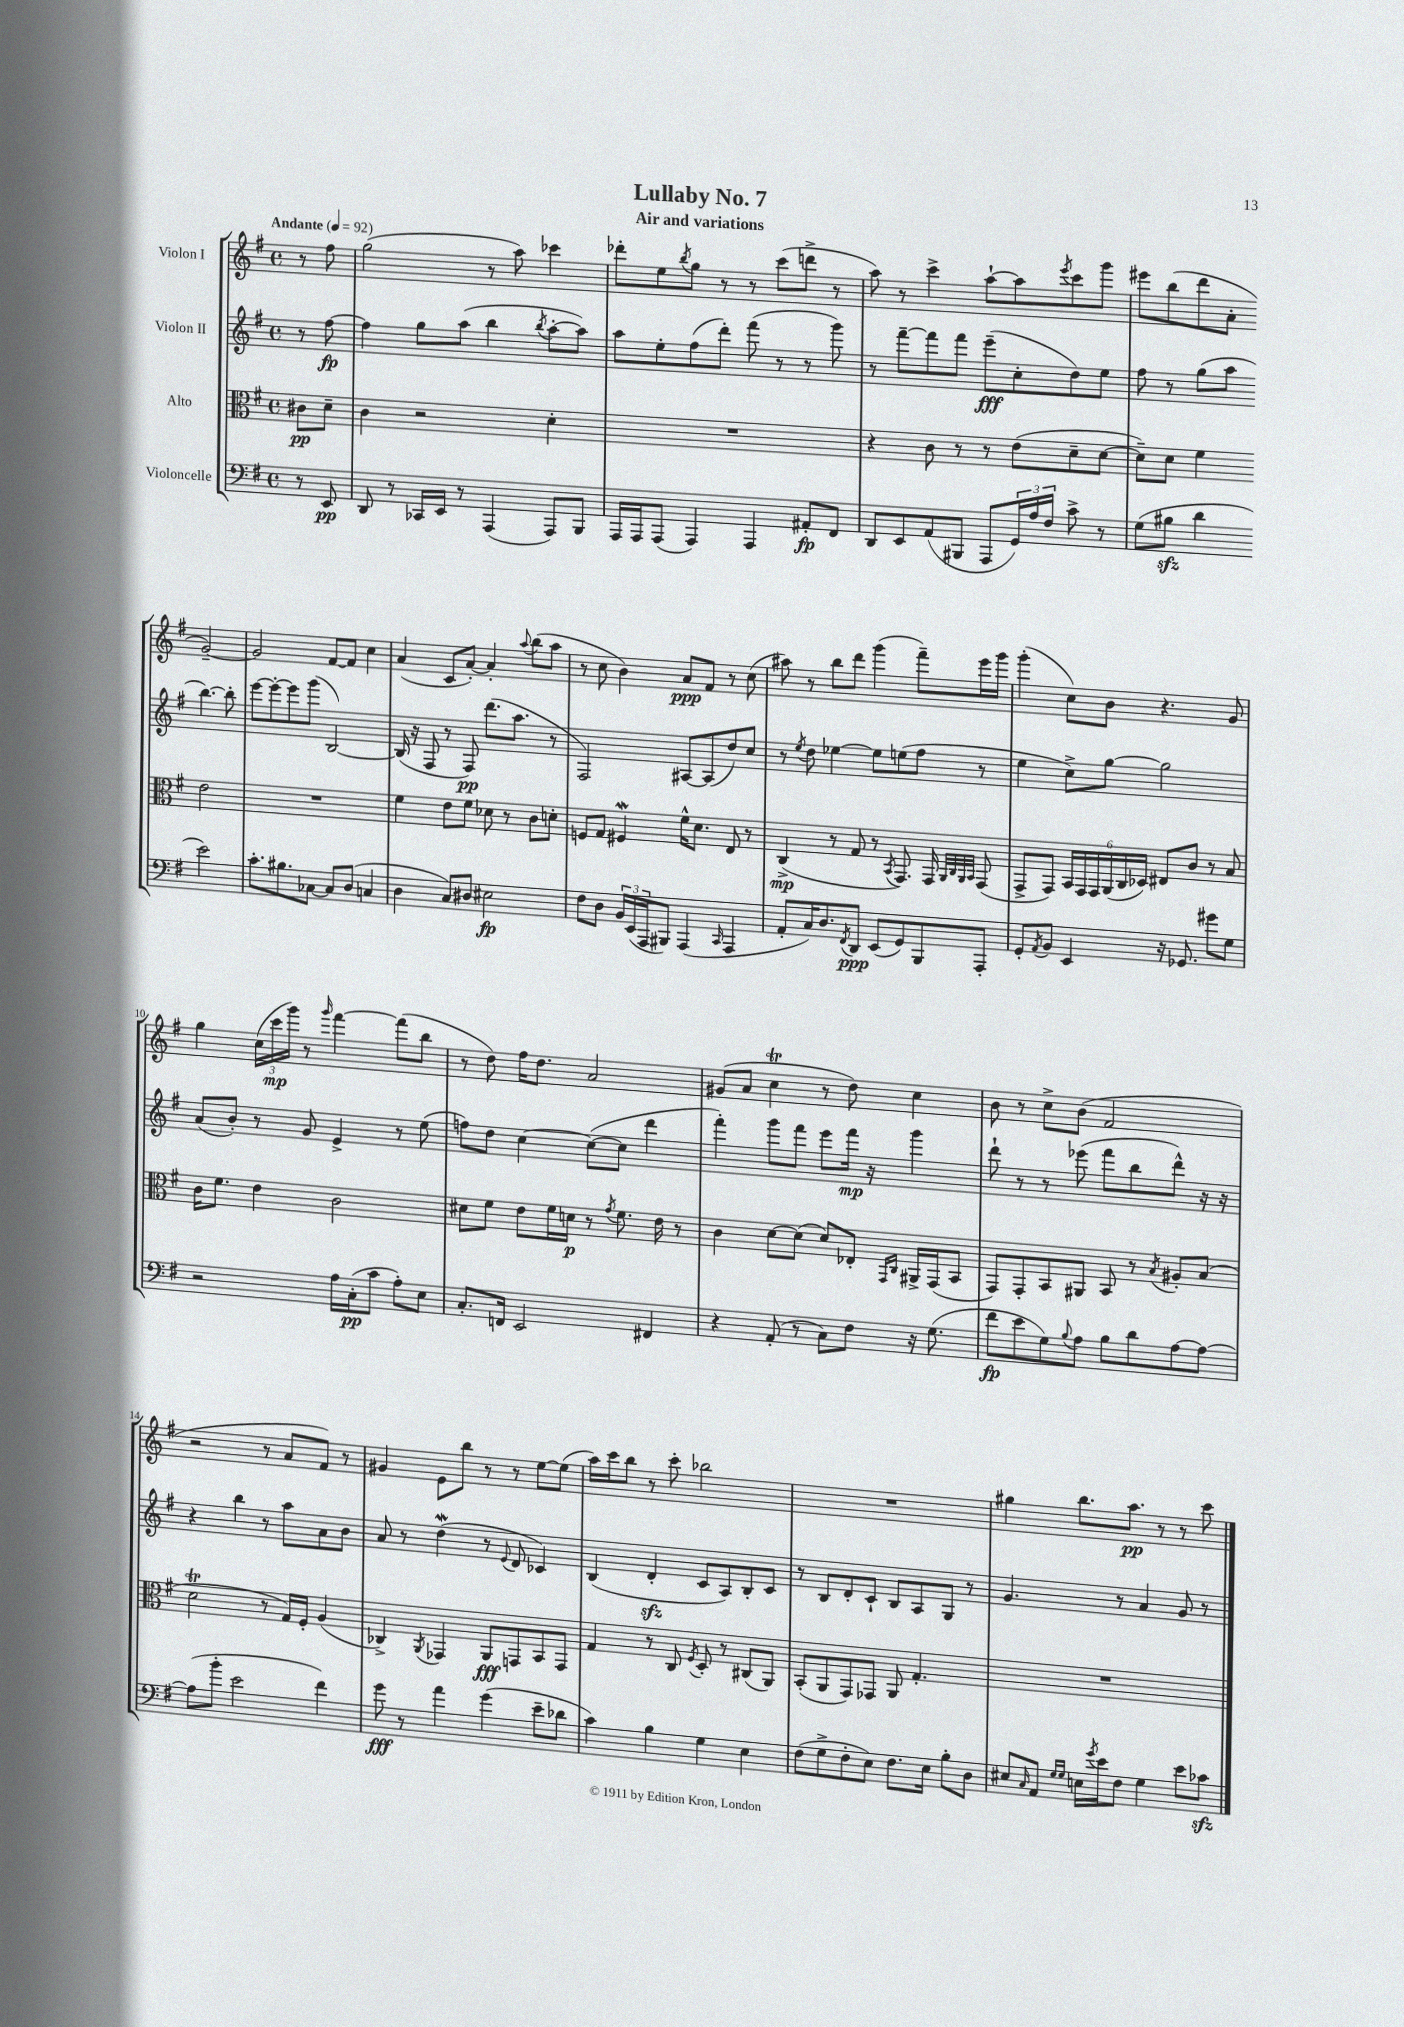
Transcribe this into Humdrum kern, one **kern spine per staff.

**kern	**kern	**kern	**kern
*staff4	*staff3	*staff2	*staff1
*clefF4	*clefC3	*clefG2	*clefG2
*k[f#]	*k[f#]	*k[f#]	*k[f#]
*M4/4	*M4/4	*M4/4	*M4/4
*met(c)	*met(c)	*met(c)	*met(c)
*MM92	*MM92	*MM92	*MM92
8r	8c#	8r	8r
8EE	8d~	[8ff#	8ff#
=	=	=	=
8DD	4c	4ff#]	(2gg
8r	.	.	.
16CC-	2r	8gg	.
16EE	.	.	.
8r	.	(8aa	.
(4AAA	.	4bb	8r
.	.	.	8aa)
.	.	8qbb	.
8AAA)	4d'	[8aa'	4ccc-
8BBB	.	8aa])	.
=	=	=	=
16AAA	1r	8aa	8ddd-'
16AAA	.	.	.
(8AAA	.	8ee'	8ee
.	.	.	8qbb
4AAA)	.	(8ff#	8gg
.	.	8ddd')	8r
4AAA	.	(8fff#	8r
.	.	8r	(8ccc
8AA#'	.	8r	8ddd^
8FF#	.	8ggg)	8r
=	=	=	=
8DD	4r	8r	8aa)
8EE	.	[8fff#~	8r
(8AA	8c	8fff#]	4ccc^
8BBB#	8r	8fff#	.
8AAA	8r	(8eee~	[8aa`
24GG)	(8e	8cc'	8aa]
24A	.	.	.
24F#	.	.	.
.	.	.	8qeee
8c^	8d~	8dd)	8ccc
8r	[8d	8ee	8ggg
=	=	=	=
(8G	8d~])	8ff#	8eee#
8B#	8d	8r	(8bb
4d	4f#	(8gg	8ddd
.	.	8aa	8a'
2e)	2e	[4.bb)	[2g~)
.	.	8bb']	.
=	=	=	=
8.c'	1r	[8eee	2g]
.	.	8eee'_	.
8.B#	.	.	.
.	.	8eee]	.
[8C-	.	(8ggg	.
8C-]	.	[2B)	[8f#
(8D	.	.	8f#]
4C	.	.	4cc
=	=	=	=
4D	4f#	(16B]	(4a
.	.	16r	.
.	.	8F#	.
8C)	8e	8r	8c
8D#	8f#	8F#)	[8a')
2E#	8d-	(8.ddd	4a']
.	8r	.	.
.	.	8.aa	.
.	.	.	8qqaa
.	8c	.	(8bb
.	8d'	8r	8aa
=	=	=	=
8F#	8F	2F#)	8r
8D	8G	.	8cc
24BB	4F#	.	4b)
(24EE	.	.	.
24AAA	.	.	.
8BBB#)	.	.	.
(4AAA	16f#^^	[8A#	8a
.	8.d	.	.
.	.	(8A#]	8f#
16qqCC	.	.	.
4AAA	8E	8dd)	8r
.	8r	8cc	(8cc
=	=	=	=
8AA'	(4C^	8r	8aa#)
.	.	8qee	.
16C)	.	8dd	8r
8.D	.	.	.
.	8r	[4ee-	8bb
8qFF#	.	.	.
8DD	8G	.	8ddd
(8EE	8r	8ee-]	(4ggg
.	8qBB	.	.
8GG)	8.GG)	(8ee	.
8BBB	.	8ff#	8fff#~)
.	16GG	.	.
.	32qqAA	.	.
.	32qqC	.	.
.	32qqAA	.	.
.	32qqBB	.	.
8AAA'	(8GG	8r	16eee
.	.	.	16ggg
=	=	=	=
8GG'	8GG^	4ee	(4ggg'
8qAA	.	.	.
8BB	8GG)	.	.
4EE	24BB	8cc^)	8cc)
.	24GG	.	.
.	24GG	.	.
.	(24AA	[8gg	8b
.	24C	.	.
.	24D-)	.	.
16r	8E#	2gg]	4.r
8.GG-	.	.	.
.	8c	.	.
8g#	8r	.	.
8G	8B	.	8g
=	=	=	=
2r	16c	(8a	4gg
.	8.f#	.	.
.	.	8b')	.
.	4e	8r	(24cc
.	.	.	24ccc
.	.	.	24ggg)
.	.	8g	8r
.	.	.	16qqggg
16A	2c	4e^	[4fff#
(16C'	.	.	.
8c	.	.	.
8A')	.	8r	(8fff#]
8E	.	(8ee	8bb
=	=	=	=
8.C'	8d#	8ff)	8r
.	8f#	8dd	8dd)
16FF	.	.	.
2EE	8e	[4cc	16ff#
.	.	.	8.dd
.	16f#	.	.
.	16d	.	.
.	8r	(8cc_	2a
.	8qg	.	.
.	8.f#	8cc]	.
4FF#	.	4ddd	.
.	16e	.	.
.	8r	.	.
=	=	=	=
4r	4c	4fff#')	(8g#
.	.	.	8a
(8AA'	[8d	8ggg	4cc
8r	(8d]	8fff#	.
8C)	8d)	8eee	8r
8F#	8E-'	16fff#	8dd)
.	.	16r	.
.	16qqGG	.	.
.	16qqC	.	.
16r	16AA#^	4ggg	4cc
(8.G	(16GG	.	.
.	8BB	.	.
=	=	=	=
8f#	8GG)	8ddd`	8b
8e	8GG'	8r	8r
8G)	8BB	8r	8cc^
8qqB	.	.	.
8A	8AA#	(8eee-	(8b
8B	8BB	8fff#	2f#
8d	8r	8bb	.
.	8qB	.	.
[8A	8A#'	8ddd^^)	.
8A_	(8B	16r	.
.	.	16r	.
=	=	=	=
(8A]	2d	4r	2r
8b'	.	.	.
2e	.	4bb	.
.	8r	8r	8r
.	16G)	8aa	8a
.	16F#'	.	.
4f#)	(4A	8a	8f#)
.	.	8b	8r
=	=	=	=
8g	4C-^)	8a	4g#
8r	.	8r	.
.	8qAA	.	.
4a	4GG-	(4dd	8e
.	.	.	8bb
(4g	8AA	8r	8r
.	.	8qqe	.
.	8GG	8d	8r
8e~	8BB	4c-)	[8ee
8d-	8GG	.	(8ee]
=	=	=	=
4c)	4G	(4B	16aa)
.	.	.	16ccc
.	.	.	8bb
4B	8r	4d'	8r
.	8C	.	8ccc'
.	8qF#	.	.
4G	8D'	8c	2bb-
.	8r	8A)	.
4E	(8C#	8B'	.
.	8AA)	8c	.
=	=	=	=
(8F#	(8BB'	8r	1r
8G^	8AA	8B	.
8F#'	8GG)	8d'	.
8E)	8GG-	8c`	.
8.F#	8AA	8B	.
.	4.G'	8A	.
16E	.	.	.
8B'	.	8G	.
8D	.	8r	.
=	=	=	=
8E#	1r	4.g	4gg#
16qqC	.	.	.
8AA	.	.	.
16qqG	.	.	.
16qqG	.	.	.
16E	.	.	8.bb
8qg	.	.	.
16e	.	.	.
8F#	.	8r	.
.	.	.	8.aa
4G	.	4a	.
.	.	.	8r
8e	.	8g	8r
8c-	.	8r	8ccc
==	==	==	==
*-	*-	*-	*-
